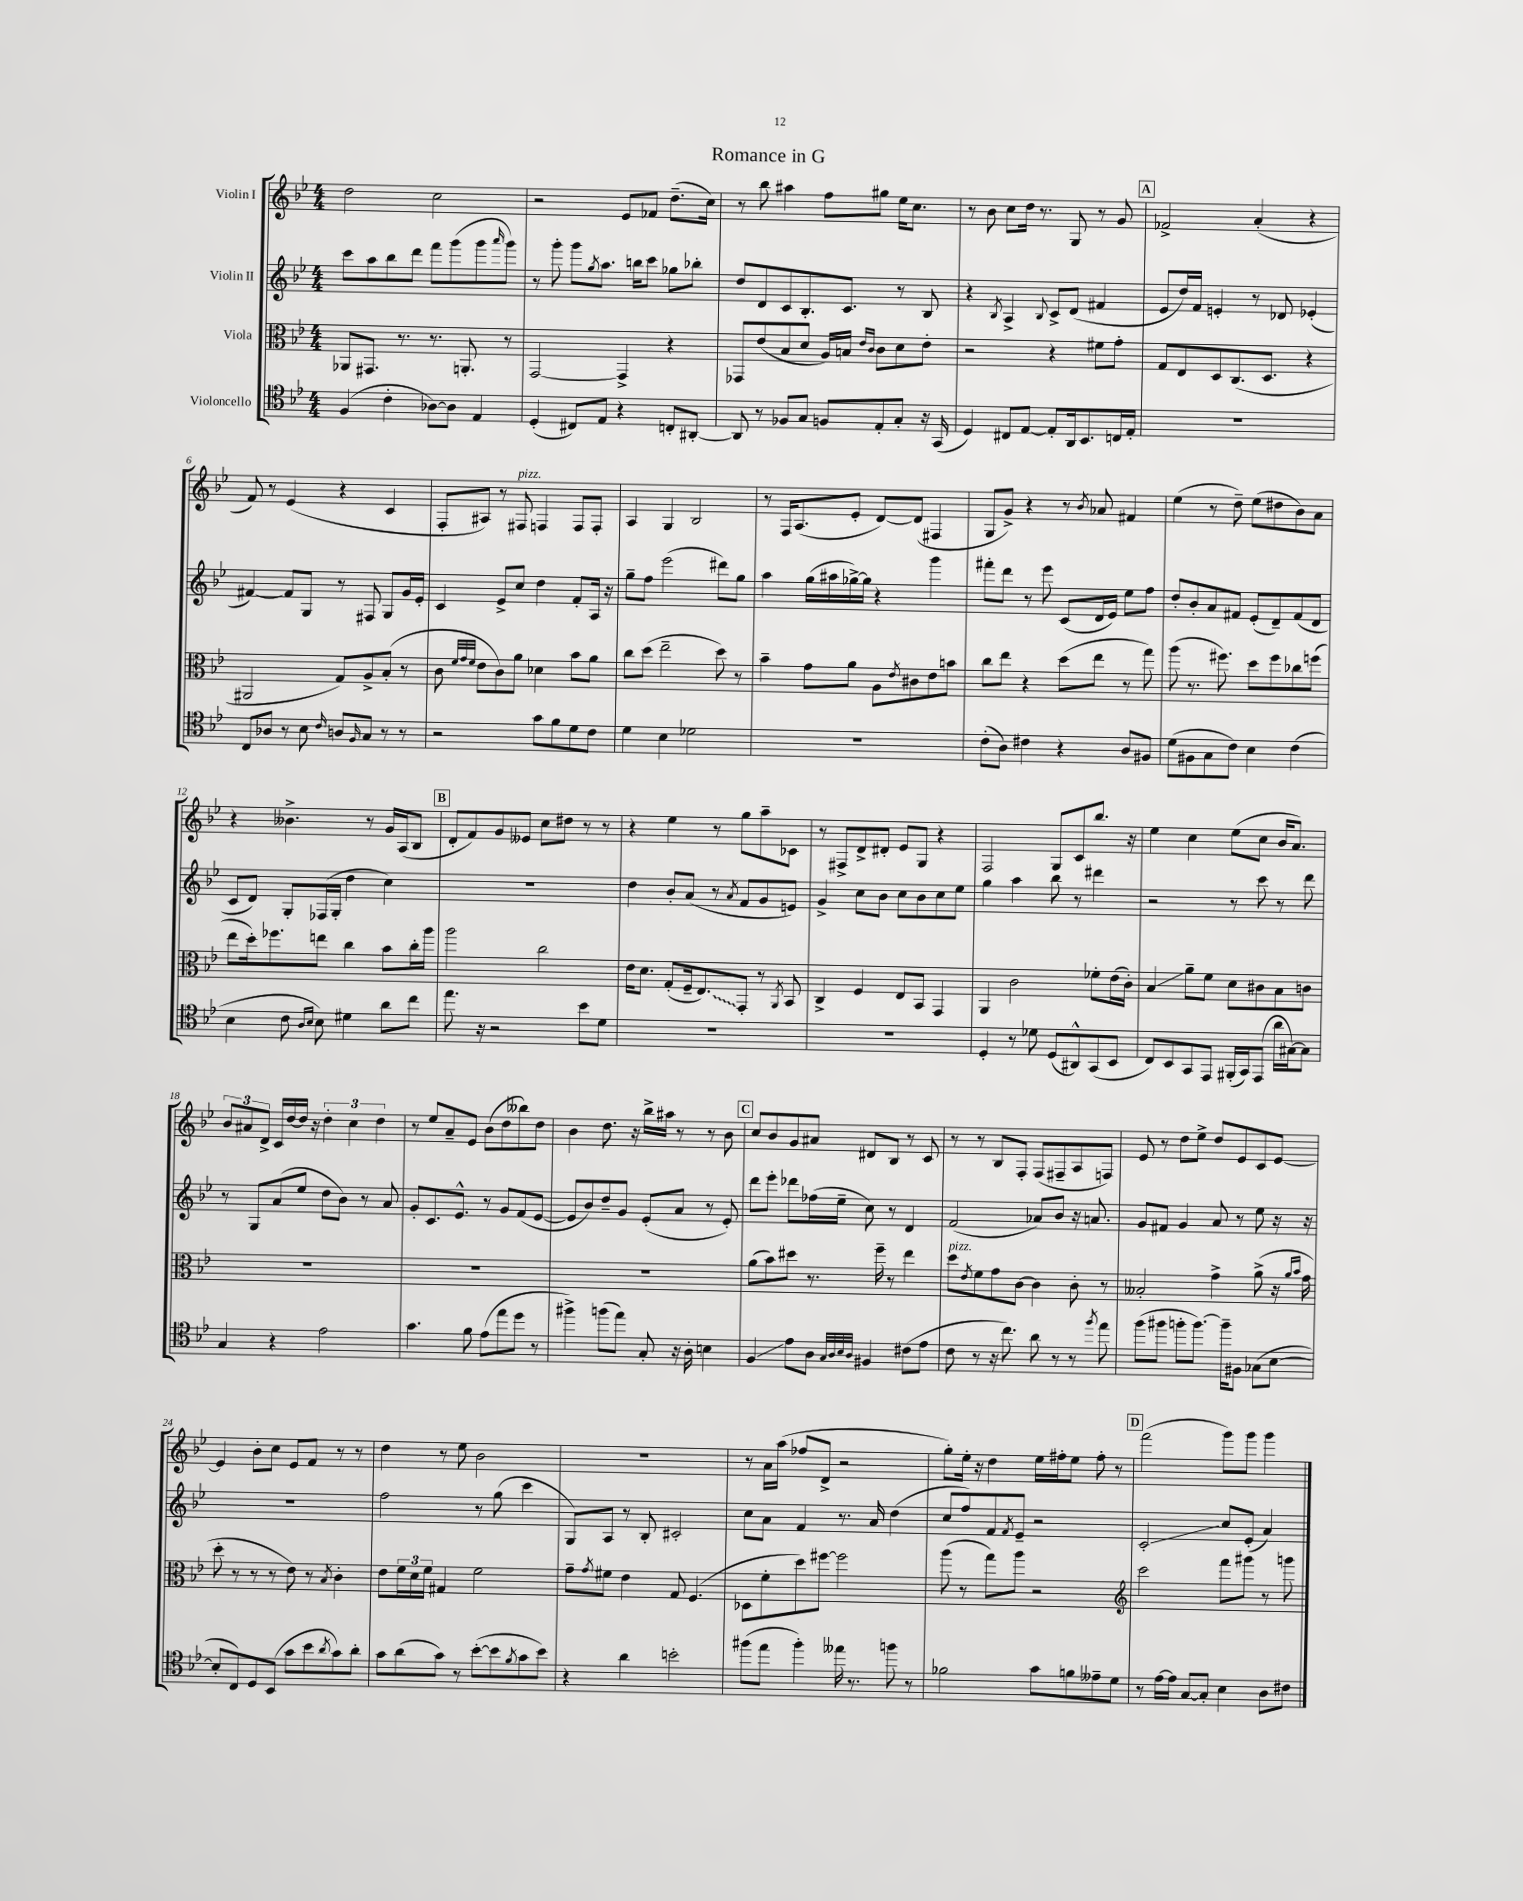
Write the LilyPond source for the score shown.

\header { title = "Romance in G" }
<<
\new StaffGroup <<
\new Staff = "s0" \with { instrumentName = "Violin I" } {
    \clef treble \key bes \major \numericTimeSignature \time 4/4
    d''2 c''2 |
    r2 ees'8 fes'8 d''8.--( c''16) |
    r8 bes''8 ais''4 f''8 gis''8 ees''16 c''8. |
    r8 bes'8 c''8 d''16 r8. g8 r8 g'8 |
    \mark \markup { \box "A" } fes'2-> a'4-.( r4 |
    f'8) r8 ees'4( r4 c'4 |
    f8-. ais8) r8 fis8^\markup { \italic "pizz." } f4 f8 f8-. |
    a4 g4 bes2 |
    r8 f16 a8.( ees'8-. d'8~) d'8( fis4 |
    g8 g'8->) r4 r8 \acciaccatura { bes'8 } aes'8 fis'4 |
    ees''4( r8 d''8--) ees''8( dis''8 bes'8) a'8 |
    r4 beses'4.-> r8 g'16 a16( bes8 |
    \mark \markup { \box "B" } d'8-. f'8) g'8 eeses'8 c''8 dis''8 r8 r8 |
    r4 ees''4 r8 g''8 a''8-- ces'8 |
    r8 fis8-> d'8-> dis'8-. ees'8 g8 r4 |
    f2 g8 c'8 bes''8. r16 |
    ees''4 c''4 ees''8( c''8 bes'16 a'8.) |
    \tuplet 3/2 { bes'8 ais'8 d'8-> } c'16 d''16~ d''16 r16 \tuplet 3/2 { d''4-. c''4 d''4 } |
    r8 ees''8 a'8-- ees'8 bes'8( d''8 beses''8) d''8 |
    bes'4 d''8. r16 bes''16-> ais''16 r8 r8 bes'8 |
    \mark \markup { \box "C" } c''8 bes'8 g'8 ais'8 dis'8 bes8 r8 c'8 |
    r8 r8 bes8 f8-. f8( fis8-- a8 f8) |
    ees'8 r8 d''8 ees''8-> d''8 ees'8 c'8 ees'8~ |
    ees'4 bes'8-. c''8 ees'8 f'8 r8 r8 |
    d''4 r8 ees''8 bes'2 |
    R1 |
    r8 a'16 a''16( fes''8 d'8-> r2 |
    g''8-.) ees''16-. r16 d''4 ees''16 fis''16-. ees''8 fis''8-. r8 |
    \mark \markup { \box "D" } f'''2( g'''8) g'''8 g'''4 \bar "|." |
}
\new Staff = "s1" \with { instrumentName = "Violin II" } {
    \clef treble \key bes \major \numericTimeSignature \time 4/4
    c'''8 a''8 bes''8 d'''8 f'''8 g'''8( g'''8 \grace { a'''16 } g'''8) |
    r8 g'''8-. g'''8 \acciaccatura { g''8 } a''8. b''16 c'''8 ges''8 bes''8-. |
    d''8 d'8 c'8 bes8.-. c'8. r8 bes8 |
    r4 \acciaccatura { bes8 } a4-> \appoggiatura { bes8 } c'8-> d'8( fis'4 |
    \mark \markup { \box "A" } ees'8 d''16) f'16 e'4-. r8 des'8 ees'4-.( |
    fis'4~) fis'8 g8 r8 fis8 g8 g'16 ees'16-. |
    c'4 ees'8-> c''8 d''4 f'8-. a16 r16 |
    g''8-- f''8 ees'''2( dis'''8) g''8 |
    a''4 g''16( ais''16 ges''16~->) ges''16 r4 g'''4 |
    fis'''8-. d'''8 r8 ees'''8 c'8( d'16 ees'16) ees''8 f''8 |
    d''8-. bes'8-. a'8 fis'8 ees'8-.( d'8--) fis'8( d'8 |
    c'8 d'8) g8-. fes16( g16-. d''4 c''4) |
    \mark \markup { \box "B" } R1 |
    d''4 bes'8-. a'8( r8 \acciaccatura { a'8 } f'8 g'8 e'8) |
    g'4-> c''8 bes'8 c''8 bes'8 c''8 ees''8 |
    g''4 a''4 bes''8 r8 dis'''4 |
    r2 r8 c'''8 r8 d'''8 |
    r8 g8 a'8( ees''8 d''8 bes'8) r8 a'8 |
    g'8-. c'8. ees'8.-^ r8 g'8 f'8( ees'8~ |
    ees'8 bes'8) d''8-- g'8 ees'8-.( a'8 r8 ees'8-.) |
    \mark \markup { \box "C" } d'''8 ees'''8-. des'''8 fes''16( ees''16-- c''8) r8 d'4 |
    f'2( aes'8) bes'8 r16 a'8. |
    g'8 fis'8 g'4 a'8 r8 ees''8 r16 r16 |
    R1 |
    f''2 r8 g''8( c'''4 |
    g8) a8 r8 bes8-. cis'2-. |
    c''8 a'8 f'4 r8. a'16 d''4( |
    c''8 f''8) f'8 \acciaccatura { f'8 } ees'8-- r2 |
    \mark \markup { \box "D" } c'2-.\glissando c''8 ees'8-.( a'4) \bar "|." |
}
\new Staff = "s2" \with { instrumentName = "Viola" } {
    \clef alto \key bes \major \numericTimeSignature \time 4/4
    aes,8 gis,8. r8. r8. a,8.-. r8 |
    g,2~ g,4-> r4 |
    ges,8 ees'8( bes8 d'8 a16) b16 \grace { ees'16 c'16 } c'8 d'8 ees'8-. |
    r2 r4 fis'8 g'8-. |
    \mark \markup { \box "A" } g8 ees8 d8 c8.( d8. r4 |
    ais,2 g8) a8-> bes8-.( r8 |
    c'8 \grace { f'32 g'32 f'32 } ees'8 c'8) a'8 des'4 bes'8 a'8 |
    c''8 d''8( ees''2-- d''8) r8 |
    bes'4-- g'8 a'8 a8 \acciaccatura { ees'8 } cis'8 ees'8 b'8 |
    c''8 ees''8 r4 d''8( ees''8 r8 g''8) |
    a''8( r8. fis''8.) d''8 fis''8 ces''8 f''8( |
    ees''8 d''16-.) fes''8. e''8 c''4 bes'8 c''16-. a''16 |
    \mark \markup { \box "B" } a''2 c''2 |
    ees'16 d'8. g8-.( f16-- \once \override Glissando.style = #'zigzag ees8.\glissando) g,8-. r8 \acciaccatura { a,8 } bes,8 |
    c4-> f4 ees8 bes,8 g,4 |
    a,4 c'2 fes'8-. ees'16( c'16-.) |
    bes4\glissando a'8-- f'8 d'8 cis'8 bes8 c'8 |
    R1 |
    R1 |
    R1 |
    \mark \markup { \box "C" } a'8( bes'8) dis''8 r8. f''16-- r8 ees''4 |
    d''8^\markup { \italic "pizz." } \acciaccatura { ees'8 } f'8 g'8 c'8~ c'4 c'8-. r8 |
    beses2-. g'4-> a'8->( r16 \grace { a'16 bes'16 } g'16 |
    d''8-. r8 r8 r8 ees'8) r8 \acciaccatura { bes8 } c'4-. |
    ees'8 \tuplet 3/2 { f'16 d'16 f'16 } gis4 f'2 |
    g'8-- \acciaccatura { g'8 } fis'8 ees'4 g8 f4.( |
    des8 f'8-. d''8) fis''8~ fis''2 |
    a''8( r8 g''8) a''8 r2 |
    \mark \markup { \box "D" } \clef treble c'''2 f'''8 gis'''8 r8 g'''8 \bar "|." |
}
\new Staff = "s3" \with { instrumentName = "Violoncello" } {
    \clef tenor \key bes \major \numericTimeSignature \time 4/4
    f4( c'4-. aes8~) aes8 ees4 |
    d4-.( cis8) ees8 r4 c8-. ais,8~-. |
    ais,8 r8 fes8 g8 f8 ees8-. g8-. r16 g,16( |
    d4) cis8 ees8~ ees8-. a,16 bes,8. c16 ees16-. |
    \mark \markup { \box "A" } R1 |
    c8 aes8 r8 bes8 \grace { c'16 } a8 \grace { f16 } g8 r8 r8 |
    r2 g'8 f'8 d'8 c'8 |
    d'4 bes4 des'2 |
    R1 |
    c'8-.( a8) cis'4 r4 a8 fis8 |
    d'8( fis8 g8 c'8) bes4 c'4( |
    bes4 c'8 \grace { a16 bes16 } bes8) dis'4 a'8 c''8 |
    \mark \markup { \box "B" } ees''8. r16 r2 bes'8 d'8 |
    R1 |
    R1 |
    d4-. r8 des'8 d8( ais,8-^) g,8( bes,8 |
    c8) bes,8 g,8 ees,8 fis,16-.( g,16) ees,8( a'16 gis16~) gis8 |
    g4 r4 ees'2 |
    g'4. f'8 ees'8( ees''8 d''8 r8 |
    fis''4->) f''8( ees''8) g8-. r16 a16-. b4 |
    \mark \markup { \box "C" } f4\glissando ees'8 a8 \grace { g32 a32 bes32 a32 } fis4 cis'8( ees'8 |
    c'8 r8 r16 c''8.) a'8 r8 r8 \acciaccatura { f''8 } ees''8 |
    f''8( fis''8 f''8-. f''8.~) f''16-- fis8 ges8( bes8~ |
    bes8-. c8) d8 bes,8( g'8 bes'8 \acciaccatura { a'8 } g'8) a'8-. |
    g'8 a'8( g'8) r8 bes'8~-.( bes'8 \acciaccatura { f'8 } g'8 bes'8) |
    r4 a'4 b'2-. |
    fis''8( ees''8 fis''4-.) eeses''16 r8. f''8 r8 |
    fes'2 g'8 f'8 eeses'8-- d'8 |
    \mark \markup { \box "D" } r8 ees'16~ ees'16 g8~ g8-. bes4 a8 cis'8 \bar "|." |
}
>>
>>
